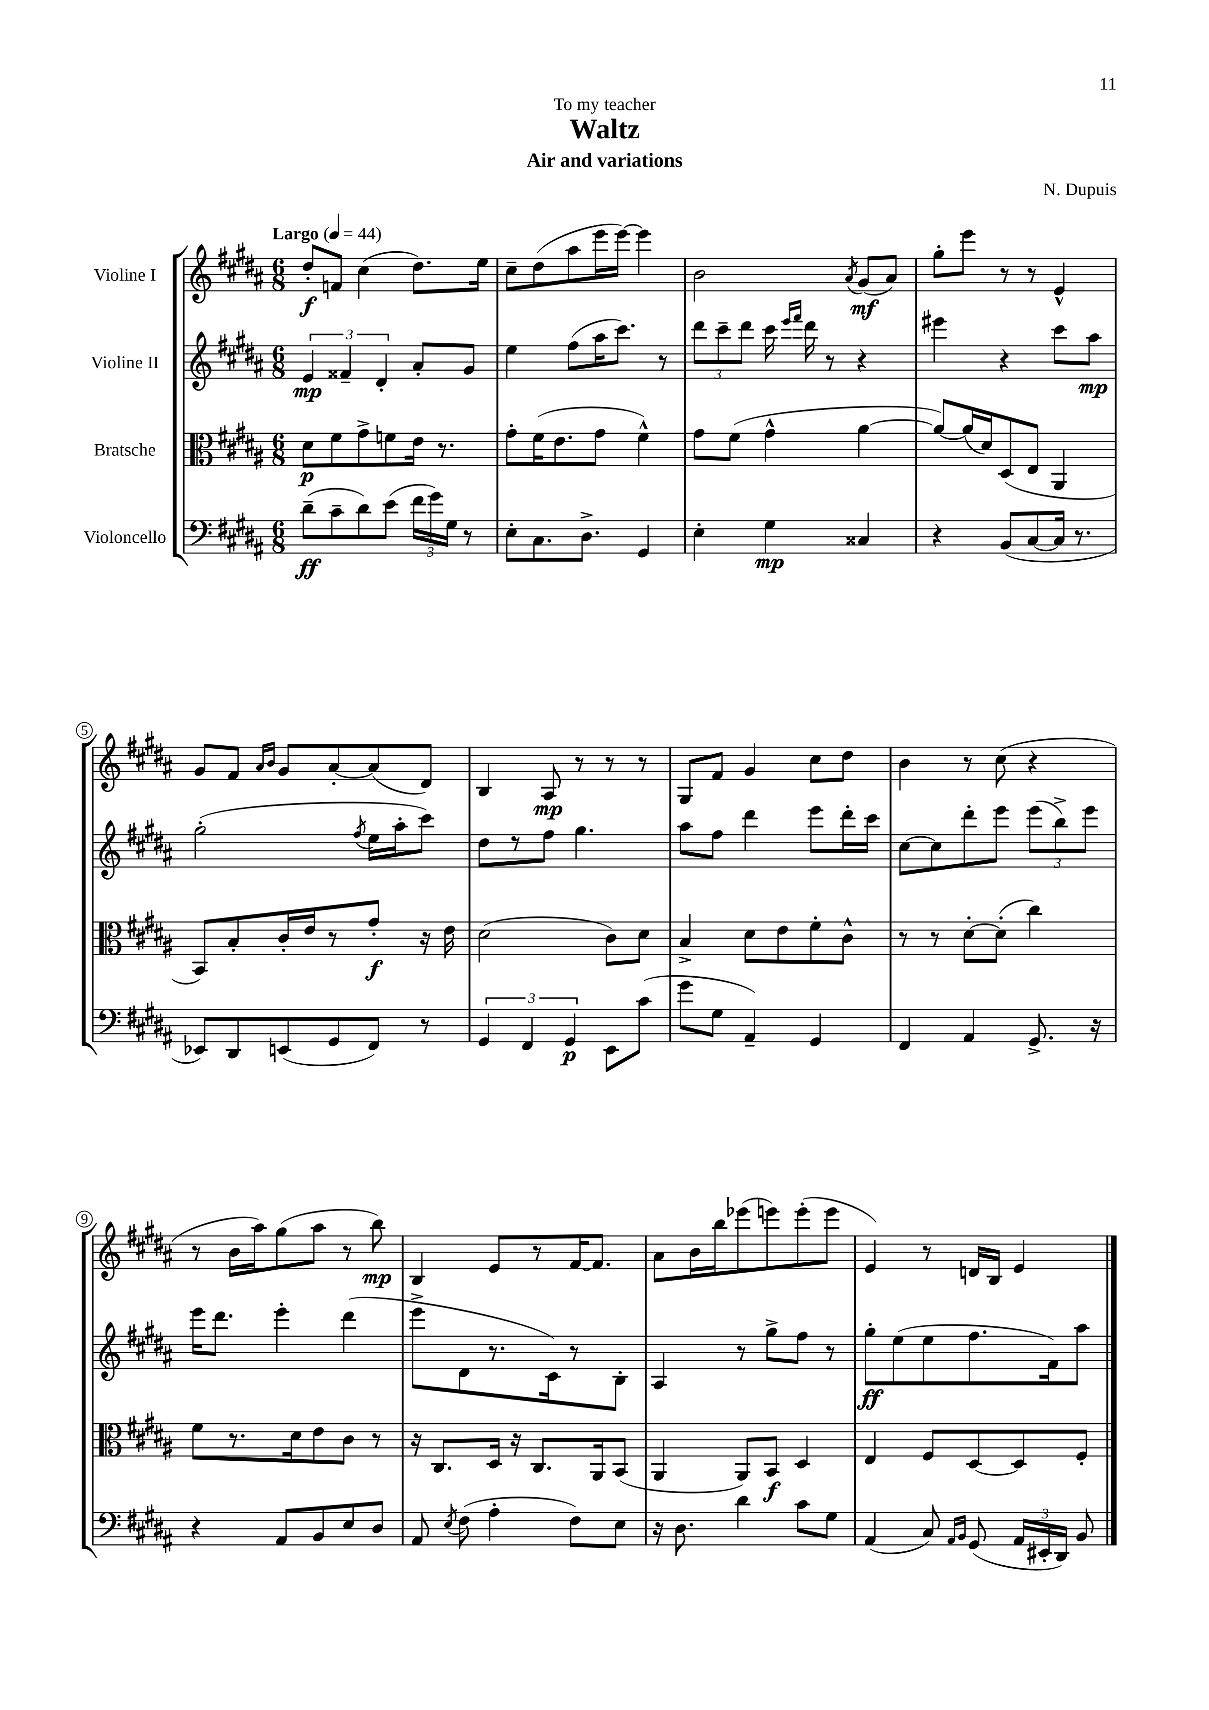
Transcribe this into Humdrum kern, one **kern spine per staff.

**kern	**dynam	**kern	**dynam	**kern	**dynam	**kern	**dynam
*part4	*part4	*part3	*part3	*part2	*part2	*part1	*part1
*staff4	*staff4	*staff3	*staff3	*staff2	*staff2	*staff1	*staff1
*I"Violoncello	*	*I"Bratsche	*	*I"Violine II	*	*I"Violine I	*
*clefF4	*	*clefC3	*	*clefG2	*	*clefG2	*
*k[f#c#g#d#a#]	*	*k[f#c#g#d#a#]	*	*k[f#c#g#d#a#]	*	*k[f#c#g#d#a#]	*
*M6/8	*	*M6/8	*	*M6/8	*	*M6/8	*
*MM44	*	*MM44	*	*MM44	*	*MM44	*
=1	=1	=1	=1	=1	=1	=1	=1
!	!	!	!	!	!	!LO:TX:a:B:t=Largo	!
(8d#~\L	ff	8d#\L	p	6e/	mp	8dd#'/L	f
8c#~\	.	8f#\	.	.	.	8fn/J	.
.	.	.	.	6f##X~/	.	.	.
8d#\)	.	8g#^\	.	.	.	(4cc#\	.
.	.	.	.	6d#'/	.	.	.
(8e\J	.	8fn\	.	.	.	.	.
24f#\LL	.	16e\Jk	.	8a#'/L	.	8.dd#\L)	.
24g#\)	.	.	.	.	.	.	.
.	.	8.r	.	.	.	.	.
24G#\JJ	.	.	.	.	.	.	.
8r	.	.	.	8g#/J	.	.	.
.	.	.	.	.	.	16ee\Jk	.
=2	=2	=2	=2	=2	=2	=2	=2
8E'\L	.	8g#'\L	.	4ee\	.	8cc#~\L	.
8.C#\	.	(16f#\K	.	.	.	(8dd#\	.
.	.	8.e\	.	.	.	.	.
.	.	.	.	(8ff#\L	.	8aa#\	.
8.D#^\J	.	.	.	.	.	.	.
.	.	8g#\J	.	16aa#\K	.	16eee\L	.
.	.	.	.	8.ccc#\J)	.	[16eee\JJ)	.
4GG#/	.	4f#^^\)	.	.	.	4eee\]	.
.	.	.	.	8r	.	.	.
=3	=3	=3	=3	=3	=3	=3	=3
4E'\	.	8g#\L	.	12ddd#\L	.	2b\	.
.	.	.	.	12ccc#~\	.	.	.
.	.	(8f#\J	.	.	.	.	.
.	.	.	.	12ddd#\J	.	.	.
4G#\	mp	4g#^^\	.	16ccc#\	.	.	.
.	.	.	.	16qqeee/LL	.	.	.
.	.	.	.	16qqfff#/JJ	.	.	.
.	.	.	.	16ddd#\	.	.	.
.	.	.	.	8r	.	.	.
.	.	.	.	.	.	8qa#/	.
4C##X/	.	[4a#\	.	4r	.	(8g#/L	mf
.	.	.	.	.	.	8a#/J)	.
=4	=4	=4	=4	=4	=4	=4	=4
4r	.	8a#/L_)	.	4eee#X\	.	8gg#'\L	.
.	.	(16a#/L]	.	.	.	8eee\J	.
.	.	16d#/J)	.	.	.	.	.
(8BB/L	.	(8D#/	.	4r	.	8r	.
[8C#/	.	8E/J	.	.	.	8r	.
16C#/Jk]	.	4AA#/	.	8ccc#\L	.	4e^^/	.
8.r	.	.	.	.	.	.	.
.	.	.	.	8aa#\J	mp	.	.
!!LO:LB:g=z
=5	=5	=5	=5	=5	=5	=5	=5
8EE-X/L)	.	8BB/L)	.	(2gg#'\	.	8g#/L	.
8DD#/	.	8B'/	.	.	.	8f#/J	.
.	.	.	.	.	.	16qqa#/LL	.
.	.	.	.	.	.	16qqb/JJ	.
(8EEn/	.	16c#'/L	.	.	.	8g#/L	.
.	.	16e/J	.	.	.	.	.
8GG#/	.	8r	.	.	.	[8a#'/	.
.	.	.	.	8qff#/	.	.	.
8FF#/J)	.	8g#'/J	f	16ee\LL	.	(8a#/]	.
.	.	.	.	16aa#'\J	.	.	.
8r	.	16r	.	8ccc#\J)	.	8d#/J)	.
.	.	16e\	.	.	.	.	.
=6	=6	=6	=6	=6	=6	=6	=6
6GG#/	.	(2d#\	.	8dd#\L	.	4B/	.
.	.	.	.	8r	.	.	.
6FF#/	.	.	.	.	.	.	.
.	.	.	.	8ff#\J	.	8A#/	mp
6GG#/	p	.	.	.	.	.	.
.	.	.	.	4.gg#\	.	8r	.
8EE\L	.	8c#\L)	.	.	.	8r	.
(8c#\J	.	8d#\J	.	.	.	8r	.
=7	=7	=7	=7	=7	=7	=7	=7
8g#\L	.	4B^/	.	8aa#\L	.	8G#/L	.
8G#\J	.	.	.	8ff#\J	.	8f#/J	.
4AA#~/)	.	8d#\L	.	4ddd#\	.	4g#/	.
.	.	8e\	.	.	.	.	.
4GG#/	.	8f#'\	.	8eee\L	.	8cc#\L	.
.	.	8c#^^\J	.	16ddd#'\L	.	8dd#\J	.
.	.	.	.	16ccc#\JJ	.	.	.
=8	=8	=8	=8	=8	=8	=8	=8
4FF#/	.	8r	.	[8cc#\L	.	4b\	.
.	.	8r	.	8cc#\]	.	.	.
4AA#/	.	[8d#'\L	.	8ddd#'\	.	8r	.
.	.	(8d#'\J]	.	8eee\J	.	(8cc#\	.
8.GG#^/	.	4cc#\)	.	(12eee\L	.	4r	.
.	.	.	.	12bb^\)	.	.	.
.	.	.	.	12eee\J	.	.	.
16r	.	.	.	.	.	.	.
!!LO:LB:g=z
=9	=9	=9	=9	=9	=9	=9	=9
4r	.	8f#\L	.	16eee\KL	.	8r	.
.	.	.	.	8.ddd#\J	.	.	.
.	.	8.r	.	.	.	16b\LL	.
.	.	.	.	.	.	16aa#\J)	.
8AA#/L	.	.	.	4eee'\	.	(8gg#\	.
.	.	16d#\k	.	.	.	.	.
8BB/	.	8e\	.	.	.	8aa#\J	.
8E/	.	8c#\J	.	(4ddd#\	.	8r	.
8D#/J	.	8r	.	.	.	8bb\)	mp
=10	=10	=10	=10	=10	=10	=10	=10
8AA#/	.	16r	.	8eee^\L	.	4B/	.
.	.	8.C#/L	.	.	.	.	.
8qE/	.	.	.	.	.	.	.
(8F#\	.	.	.	8d#\	.	.	.
4A#'\	.	16D#/Jk	.	8.r	.	8e/L	.
.	.	16r	.	.	.	.	.
.	.	8.C#/L	.	.	.	8r	.
.	.	.	.	16c#\k)	.	.	.
8F#\L)	.	.	.	8r	.	[16f#/K	.
.	.	16AA#/k	.	.	.	8.f#/J]	.
8E\J	.	(8BB/J	.	8B'\J	.	.	.
=11	=11	=11	=11	=11	=11	=11	=11
16r	.	4AA#/	.	4A#/	.	8a#\L	.
8.D#\	.	.	.	.	.	.	.
.	.	.	.	.	.	16b\L	.
.	.	.	.	.	.	16bb\J	.
4d#\	.	8AA#/L)	.	8r	.	(8eee-X\	.
.	.	8BB/J	f	8gg#^\L	.	8eeen\)	.
8c#\L	.	4D#/	.	8ff#\J	.	(8eee'\	.
8G#\J	.	.	.	8r	.	8eee\J	.
=12	=12	=12	=12	=12	=12	=12	=12
(4AA#/	.	4E/	.	8gg#'\L	ff	4e/)	.
.	.	.	.	(8ee\	.	.	.
8C#/)	.	8F#/L	.	8ee\	.	8r	.
16qqAA#/LL	.	.	.	.	.	.	.
16qqBB/JJ	.	.	.	.	.	.	.
(8GG#/	.	[8D#/	.	8.ff#\	.	16dn/LL	.
.	.	.	.	.	.	16B/JJ	.
24AA#/LL	.	8D#/]	.	.	.	4e/	.
24EE#X'/	.	.	.	.	.	.	.
.	.	.	.	16f#\k)	.	.	.
24DD#/JJ)	.	.	.	.	.	.	.
8BB/	.	8F#'/J	.	8aa#\J	.	.	.
==	==	==	==	==	==	==	==
*-	*-	*-	*-	*-	*-	*-	*-
